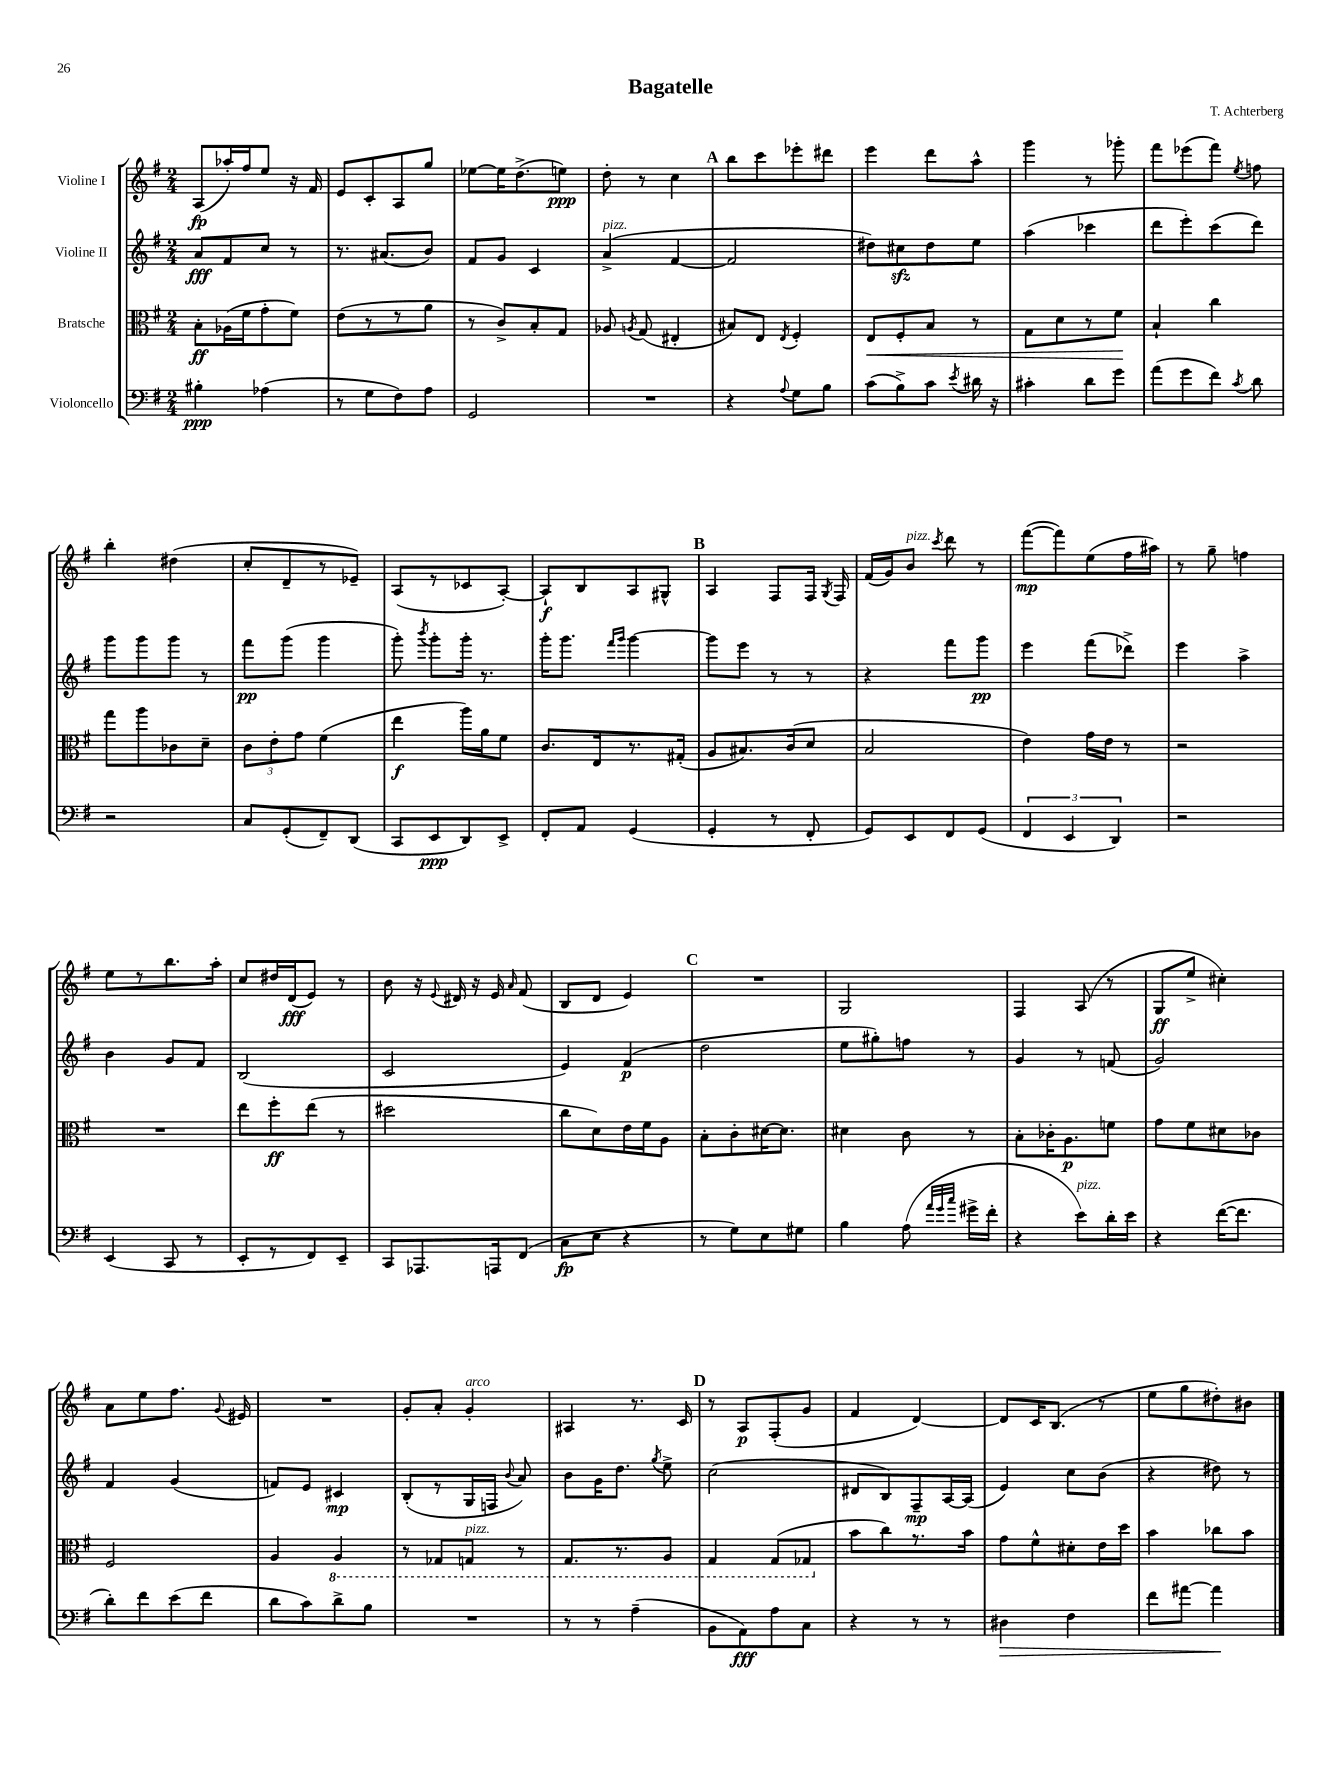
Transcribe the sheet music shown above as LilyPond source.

\header { title = "Bagatelle" composer = "T. Achterberg" }
<<
\new StaffGroup <<
\new Staff = "s0" \with { instrumentName = "Violine I" } {
    \clef treble \key g \major \numericTimeSignature \time 2/4
    \autoBeamOff a8[\fp( aes''16-.) fis''16 e''8] r16 fis'16 |
    e'8[ c'8-. a8 g''8] |
    ees''8[~ ees''16 d''8.->( e''8]\ppp) |
    d''8-. r8 c''4 |
    \mark \markup { \bold "A" } b''8[ c'''8 ees'''8-. dis'''8] |
    e'''4 d'''8[ a''8]-^ |
    g'''4 r8 ges'''8-. |
    fis'''8[ ees'''8( fis'''8]) \acciaccatura { e''8 } f''8 |
    b''4-. dis''4( |
    c''8[-. d'8-- r8 ees'8]--) |
    a8[( r8 ces'8 a8]~-.) |
    a8[-!\f b8 a8 gis8]-^ |
    \mark \markup { \bold "B" } a4 fis8[ fis16] \acciaccatura { g8 } fis16 |
    fis'16[( g'16) b'8]^\markup { \italic "pizz." } \acciaccatura { c'''8 } d'''8 r8 |
    fis'''8[~\mp( fis'''8) e''8( fis''16 ais''16]) |
    r8 g''8-- f''4 |
    e''8[ r8 b''8. a''16]-. |
    c''8[ dis''16 d'16\fff( e'8]) r8 |
    b'8 r16 \appoggiatura { e'8 } dis'16 r16 e'16 \grace { a'16 } fis'8( |
    b8[ d'8] e'4) |
    \mark \markup { \bold "C" } R2 |
    g2 |
    fis4 a8( r8 |
    g8[\ff e''8]-> cis''4-.) |
    a'8[ e''8 fis''8.] \appoggiatura { g'8 } eis'16 |
    R2 |
    g'8[-. a'8]-. g'4-.^\markup { \italic "arco" } |
    ais4 r8. c'16 |
    \mark \markup { \bold "D" } r8 a8[\p fis8-.( g'8] |
    fis'4 d'4~) |
    d'8[ c'16 b8.]( r8 |
    e''8[ g''8 dis''8-.) bis'8] \bar "|." |
}
\new Staff = "s1" \with { instrumentName = "Violine II" } {
    \clef treble \key g \major \numericTimeSignature \time 2/4
    \autoBeamOff a'8[\fff fis'8 c''8] r8 |
    r8. ais'8.[( b'8]) |
    fis'8[ g'8] c'4 |
    a'4->^\markup { \italic "pizz." }( fis'4~ |
    \mark \markup { \bold "A" } fis'2 |
    dis''8[) cis''8\sfz dis''8 e''8] |
    a''4( ces'''4 |
    d'''8[ e'''8-.) c'''8( d'''8]) |
    g'''8[ g'''8 g'''8] r8 |
    fis'''8[\pp g'''8]( g'''4 |
    g'''8-.) \acciaccatura { b'''8 } g'''8[-. g'''16]-. r8. |
    g'''16[-. g'''8.] \grace { fis'''16[ g'''16] } g'''4~ |
    \mark \markup { \bold "B" } g'''8[ e'''8] r8 r8 |
    r4 fis'''8[ g'''8]\pp |
    e'''4 fis'''8[( des'''8]->) |
    e'''4 a''4-> |
    b'4 g'8[ fis'8] |
    b2( |
    c'2 |
    e'4) fis'4\p( |
    \mark \markup { \bold "C" } d''2 |
    e''8[ gis''8-.) f''8] r8 |
    g'4 r8 f'8( |
    g'2) |
    fis'4 g'4( |
    f'8[) e'8] cis'4\mp |
    b8[-.( r8 g16 f16] \appoggiatura { b'8 } a'8) |
    b'8[ g'16 d''8.] \acciaccatura { g''8 } e''8-> |
    \mark \markup { \bold "D" } c''2( |
    dis'8[ b8) fis8--\mp a16~ a16]( |
    e'4) c''8[ b'8]( |
    r4 dis''8) r8 \bar "|." |
}
\new Staff = "s2" \with { instrumentName = "Bratsche" } {
    \clef alto \key g \major \numericTimeSignature \time 2/4
    \autoBeamOff b8[-.\ff aes16( fis'16 g'8-. fis'8]) |
    e'8[( r8 r8 a'8] |
    r8 c'8[->) b8-. g8] |
    aes8 \acciaccatura { a8 } g8( eis4-. |
    \mark \markup { \bold "A" } bis8[) e8] \acciaccatura { e8 } fis4-. |
    e8[\< fis8-. b8] r8 |
    g8[ d'8 r8 fis'8]\! |
    b4-! c''4 |
    g''8[ a''8 ces'8 d'8]-- |
    \tuplet 3/2 { c'8[ e'8-. g'8] } fis'4( |
    e''4\f a''16[) a'16 fis'8] |
    c'8.[ e16 r8. gis16]-.( |
    \mark \markup { \bold "B" } a8[ bis8.) c'16( d'8] |
    b2 |
    e'4) g'16[ e'16] r8 |
    r2 |
    R2 |
    e''8[ fis''8-.\ff e''8]( r8 |
    dis''2 |
    c''8[ d'8) e'16 fis'16 a8] |
    \mark \markup { \bold "C" } b8[-. c'8-. dis'16~ dis'8.] |
    dis'4 c'8 r8 |
    b8[-. ces'16-. a8.\p f'8] |
    g'8[ fis'8 dis'8 ces'8] |
    fis2 |
    a4 \ottava #-1 a,4 |
    r8 ges,8[ g,8]^\markup { \italic "pizz." } r8 |
    g,8.[ r8. a,8] |
    \mark \markup { \bold "D" } g,4 g,8[( ges,8] \ottava #0 |
    b'8[ c''8) r8. b'16] |
    g'8[ fis'8-^ dis'8-. e'16 d''16] |
    b'4 ces''8[ b'8] \bar "|." |
}
\new Staff = "s3" \with { instrumentName = "Violoncello" } {
    \clef bass \key g \major \numericTimeSignature \time 2/4
    \autoBeamOff bis4-.\ppp aes4( |
    r8 g8[ fis8) a8] |
    g,2 |
    R2 |
    \mark \markup { \bold "A" } r4 \appoggiatura { a8 } g8[ b8] |
    c'8[( b8->) c'8] \acciaccatura { e'8 } dis'16 r16 |
    cis'4-. d'8[ g'8] |
    a'8[( g'8 fis'8]) \acciaccatura { c'8 } d'8 |
    r2 |
    c8[ g,8-.( fis,8--) d,8]( |
    c,8[ e,8\ppp d,8) e,8]-> |
    fis,8[-. a,8] g,4( |
    \mark \markup { \bold "B" } g,4-. r8 fis,8-. |
    g,8[) e,8 fis,8 g,8]( |
    \tuplet 3/2 { fis,4 e,4 d,4) } |
    r2 |
    e,4( c,8 r8 |
    e,8[-. r8 fis,8) e,8]-- |
    c,8[ aes,,8. a,,16 fis,8]( |
    c8[\fp e8] r4 |
    \mark \markup { \bold "C" } r8 g8[) e8 gis8] |
    b4 a8( \grace { a'32[ g'32 c''32] } gis'16[-> fis'16]-. |
    r4 e'8[^\markup { \italic "pizz." }) d'16-. e'16] |
    r4 fis'16[~( fis'8.] |
    d'8[-.) fis'8 e'8( fis'8] |
    d'8[ c'8) d'8-> b8] |
    R2 |
    r8 r8 a4--( |
    \mark \markup { \bold "D" } b,8[ a,8\fff) a8 c8] |
    r4 r8 r8 |
    dis4\> fis4 |
    fis'8[ ais'8]~ ais'4\! \bar "|." |
}
>>
>>
\layout { \context { \Score \remove "Bar_number_engraver" } }
